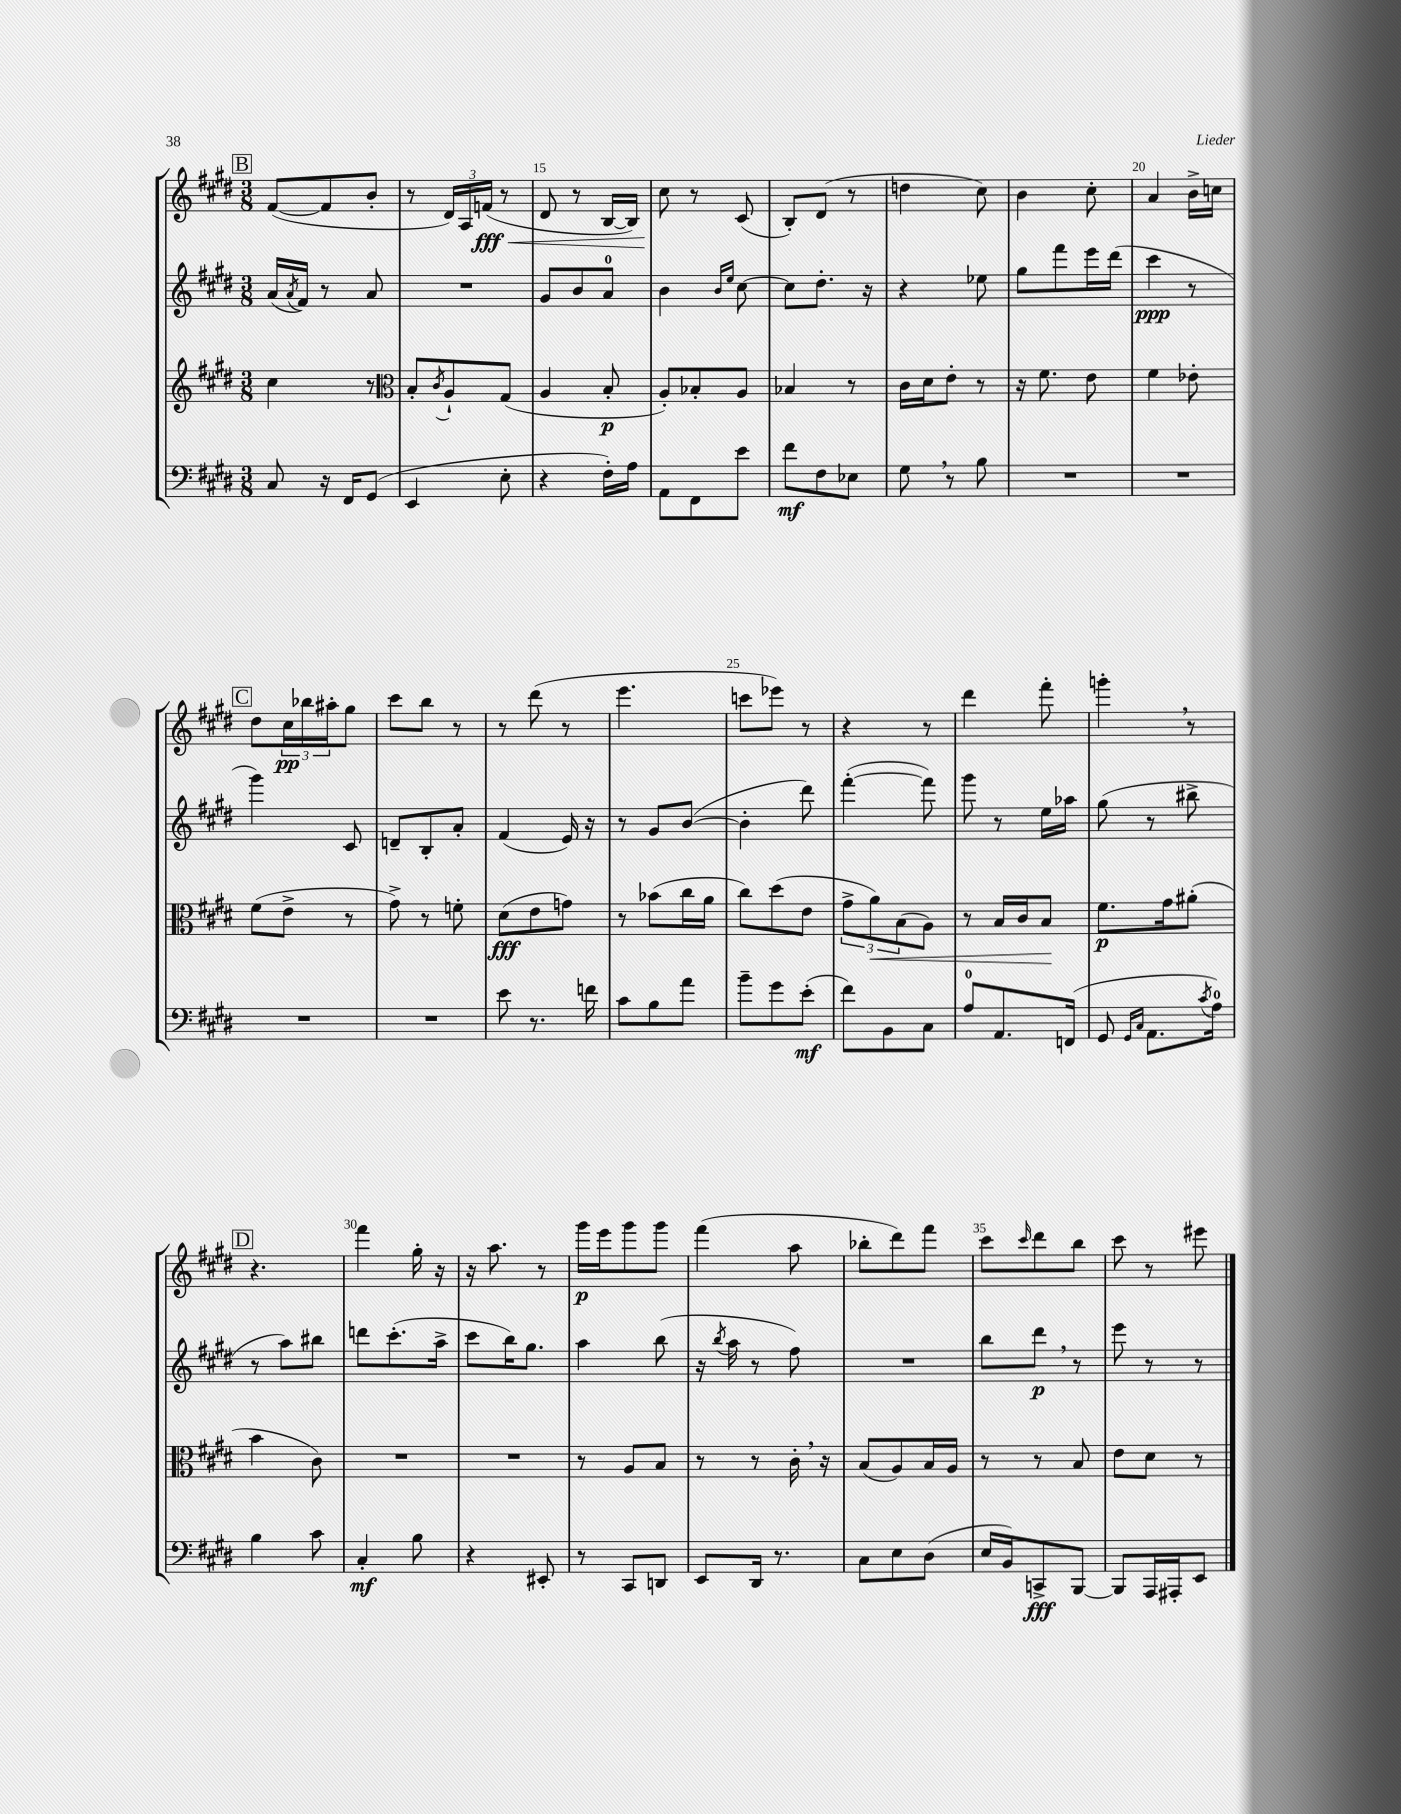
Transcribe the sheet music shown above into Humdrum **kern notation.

**kern	**kern	**kern	**kern
*staff4	*staff3	*staff2	*staff1
*clefF4	*clefG2	*clefG2	*clefG2
*k[f#c#g#d#]	*k[f#c#g#d#]	*k[f#c#g#d#]	*k[f#c#g#d#]
*M3/8	*M3/8	*M3/8	*M3/8
8C#	4cc#	(16a	([8f#
.	.	8qa	.
.	.	16f#)	.
16r	.	8r	8f#]
16FF#	.	.	.
(8GG#	8r	8a	8b'
=	=	=	=
*	*clefC3	*	*
4EE	8B'	4.r	8r
.	8qc#	.	.
.	8A`	.	24d#)
.	.	.	24A
.	.	.	(24f
8E'	(8G#	.	8r
=	=	=	=
4r	4A	8g#	8d#
.	.	8b	8r
16F#')	8B'	8a	[16B
16A	.	.	16B])
=	=	=	=
8AA	8A')	4b	8cc#
8FF#	8B-'	.	8r
.	.	16qqb	.
.	.	16qqee	.
8e	8A	[8cc#	(8c#
=	=	=	=
8f#	4B-	8cc#]	8B')
8F#	.	8.dd#'	(8d#
8E-	8r	.	8r
.	.	16r	.
=	=	=	=
8G#	16c#	4r	4dd
.	16d#	.	.
8r	8e'	.	.
8B	8r	8ee-	8cc#)
=	=	=	=
4.r	16r	8gg#	4b
.	8.f#	.	.
.	.	8fff#	.
.	8e	16eee	8cc#'
.	.	(16ddd#	.
=	=	=	=
4.r	4f#	4ccc#	4a
.	8e-'	8r	16b^
.	.	.	16cc
=	=	=	=
4.r	(8f#	4ggg#)	8dd#
.	8e^	.	24cc#
.	.	.	24bb-
.	.	.	24aa#'
.	8r	8c#	8gg#
=	=	=	=
4.r	8g#^)	8d~	8ccc#
.	8r	8B'	8bb
.	8f'	8a'	8r
=	=	=	=
8e	(8d#	(4f#	8r
8.r	8e	.	(8ddd#
.	8g)	16e)	8r
16f	.	16r	.
=	=	=	=
8c#	8r	8r	4.eee
8B	(8b-	8g#	.
8a	16cc#	([8b	.
.	16a	.	.
=	=	=	=
8b~	8cc#)	4b']	8ccc
8g#	(8dd#	.	8eee-)
(8e'	8e	8ddd#)	8r
=	=	=	=
8f#)	12g#^	([4fff#'	4r
.	12a)	.	.
8BB	.	.	.
.	(12B	.	.
8C#	8A)	8fff#])	8r
=	=	=	=
8A	8r	8ggg#	4ddd#
8.AA	16B	8r	.
.	16c#	.	.
.	8B	16ee	8fff#'
(16FF	.	16aa-	.
=	=	=	=
8GG#	8.f#	(8gg#	4ggg'
16qqGG#	.	.	.
16qqC#	.	.	.
8.AA	.	8r	.
.	16g#	.	.
.	(8a#'	8bb#^	8r
8qc#	.	.	.
16A)	.	.	.
=	=	=	=
4B	4b	8r	4.r
.	.	8aa)	.
8c#	8c#)	8bb#	.
=	=	=	=
4C#'	4.r	8ddd	4fff#
.	.	(8.ccc#'	.
8B	.	.	16gg#'
.	.	16aa^	16r
=	=	=	=
4r	4.r	8ccc#	16r
.	.	.	8.aa
.	.	16bb)	.
.	.	8.gg#	.
8EE#'	.	.	8r
=	=	=	=
8r	8r	4aa	16ggg#
.	.	.	16eee
8CC#	8A	.	8ggg#
8DD	8B	(8bb	8ggg#
=	=	=	=
8EE	8r	16r	(4fff#
.	.	8qbb	.
.	.	16aa	.
16DD#	8r	8r	.
8.r	.	.	.
.	16c#'	8ff#)	8aa
.	16r	.	.
=	=	=	=
8C#	(8B	4.r	8bb-'
8E	8A)	.	8ddd#)
(8D#	16B	.	8fff#
.	16A	.	.
=	=	=	=
16E	8r	8bb	8ccc#
16BB)	.	.	.
.	.	.	16qqccc#
8CC^	8r	8ddd#	8ddd#
[8BBB	8B	8r	8bb
=	=	=	=
8BBB]	8e	8eee	8ccc#
16AAA	8d#	8r	8r
16AAA#'	.	.	.
8EE	8r	8r	8eee#
==	==	==	==
*-	*-	*-	*-
